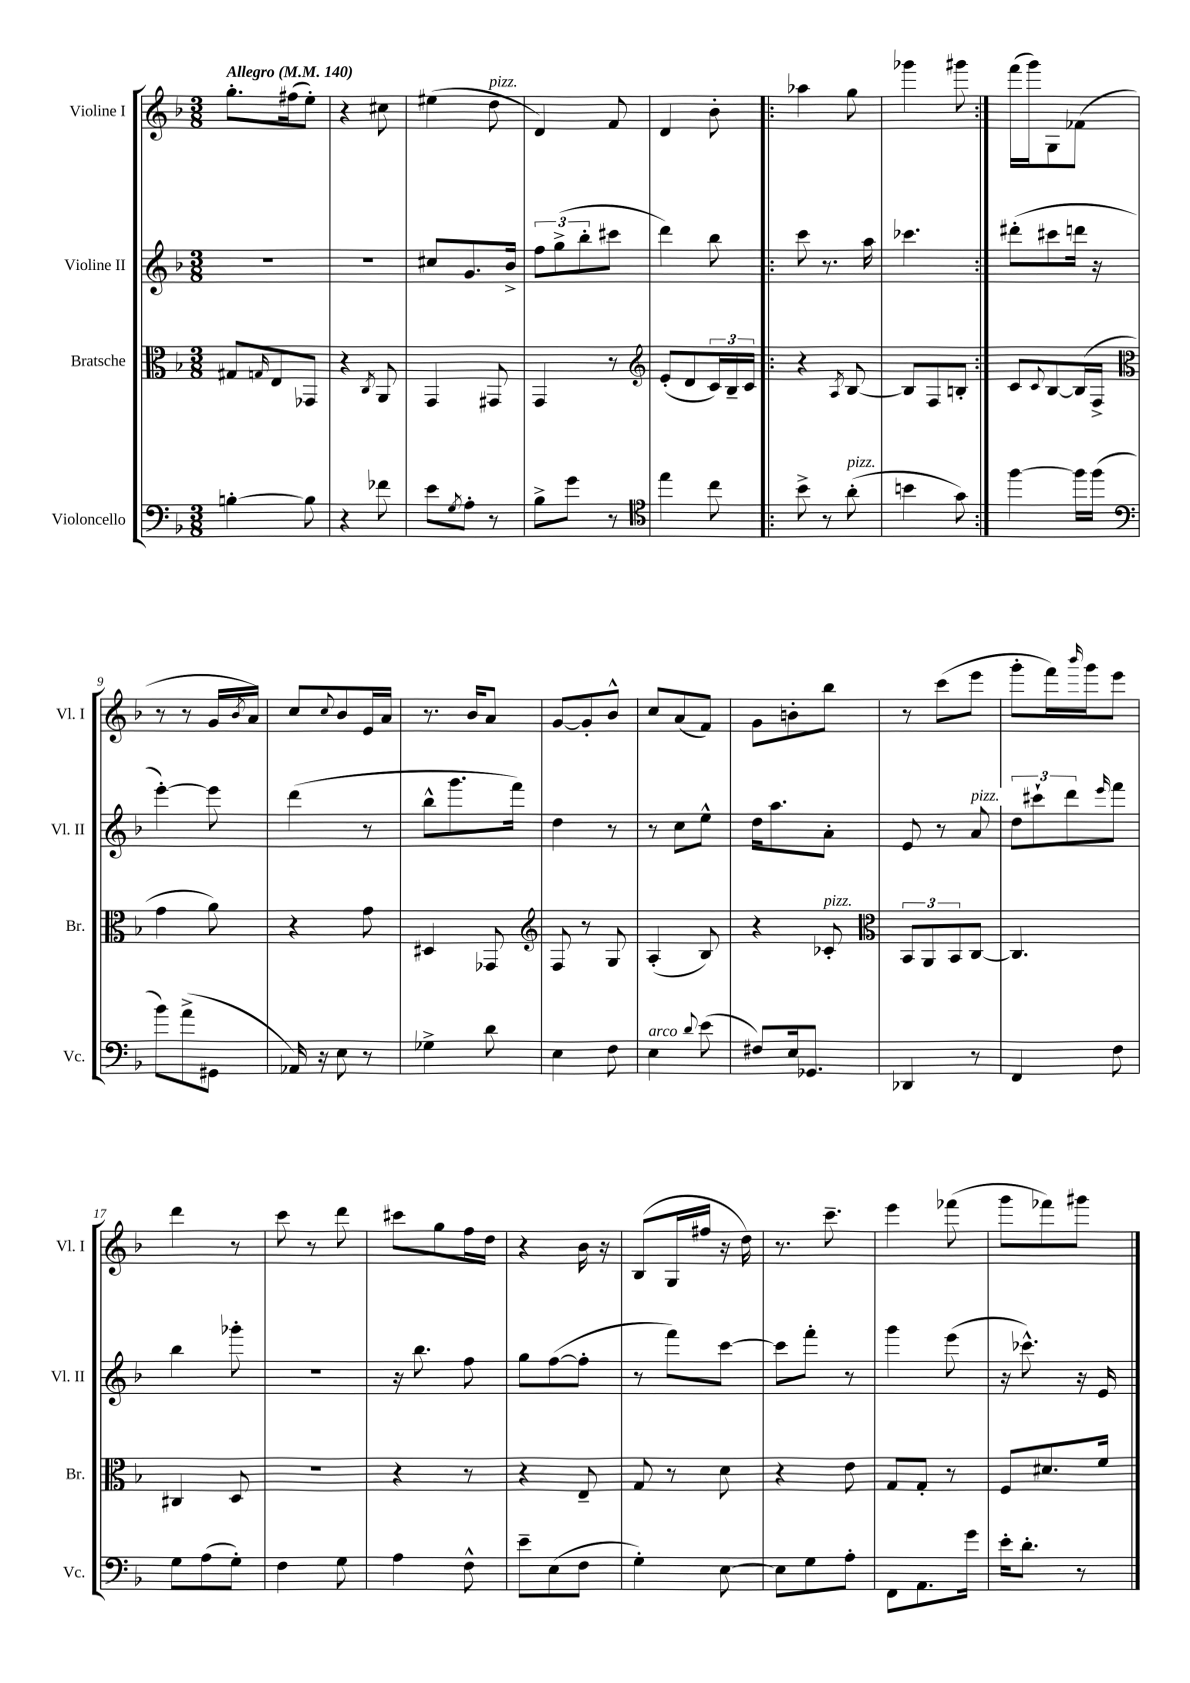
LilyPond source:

<<
\new StaffGroup <<
\new Staff = "s0" \with { instrumentName = "Violine I" shortInstrumentName = "Vl. I" } {
    \clef treble \key f \major \numericTimeSignature \time 3/8 \tempo "Allegro" 4 = 140
    g''8.-. fis''16( e''8-.) |
    r4 cis''8 |
    eis''4( d''8^\markup { \italic "pizz." } |
    d'4) f'8 |
    d'4 bes'8-. |
    \repeat volta 2 { aes''4 g''8 |
    ges'''4 gis'''8 | }
    f'''16( g'''16) g8 fes'8( |
    r8 r8 g'16 \acciaccatura { bes'8 } a'16) |
    c''8 \appoggiatura { c''8 } bes'8 e'16 a'16 |
    r8. bes'16 a'8 |
    g'8~ g'8-. bes'8-^ |
    c''8 a'8( f'8) |
    g'8 b'8-. bes''8 |
    r8 c'''8( e'''8 |
    g'''8-. f'''16) \grace { bes'''16 } g'''16 e'''8 |
    d'''4 r8 |
    c'''8 r8 d'''8 |
    cis'''8 g''8 f''16 d''16 |
    r4 bes'16 r16 |
    bes8( g16 fis''16 r16 d''16) |
    r8. c'''8.-- |
    e'''4 fes'''8( |
    g'''8 fes'''8) gis'''8 \bar "|." |
}
\new Staff = "s1" \with { instrumentName = "Violine II" shortInstrumentName = "Vl. II" } {
    \clef treble \key f \major \numericTimeSignature \time 3/8
    R4. |
    R4. |
    cis''8 g'8. bes'16-> |
    \tuplet 3/2 { f''8 g''8->( bes''8-. } cis'''8 |
    d'''4) bes''8 |
    \repeat volta 2 { c'''8 r8. a''16 |
    ces'''4. | }
    dis'''8-.( cis'''8 d'''16 r16 |
    e'''4~-.) e'''8 |
    d'''4( r8 |
    bes''8-^ g'''8. f'''16) |
    d''4 r8 |
    r8 c''8 e''8-^ |
    d''16 a''8. a'8-. |
    e'8 r8 a'8^\markup { \italic "pizz." } |
    \tuplet 3/2 { d''8 cis'''8-! d'''8 } \grace { e'''16 } f'''8 |
    bes''4 ges'''8-. |
    R4. |
    r16 bes''8. f''8 |
    g''8 f''8~( f''8-. |
    r8 f'''8) c'''8~ |
    c'''8 f'''8-. r8 |
    g'''4 e'''8( |
    r16 ces'''8.-^) r16 e'16 \bar "|." |
}
\new Staff = "s2" \with { instrumentName = "Bratsche" shortInstrumentName = "Br." } {
    \clef alto \key f \major \numericTimeSignature \time 3/8
    gis8 \grace { g16 } e8 ges,8 |
    r4 \acciaccatura { c8 } a,8 |
    g,4 gis,8 |
    g,4 r8 |
    \clef treble e'8-.( d'8 \tuplet 3/2 { c'16) bes16-- c'16 } |
    \repeat volta 2 { r4 \acciaccatura { a8 } bes8~ |
    bes8 f8 b8-. | }
    c'8 \appoggiatura { c'8 } bes8~ bes16( f16-> |
    \clef alto g'4 a'8) |
    r4 g'8 |
    dis4 ges,8 |
    \clef treble f8 r8 g8 |
    a4-.( bes8) |
    r4 ces'8-.^\markup { \italic "pizz." } |
    \clef alto \tuplet 3/2 { bes,8 a,8 bes,8 } c8~ |
    c4. |
    cis4 d8 |
    R4. |
    r4 r8 |
    r4 e8-- |
    g8 r8 d'8 |
    r4 e'8 |
    g8 g8-. r8 |
    f8 dis'8. f'16 \bar "|." |
}
\new Staff = "s3" \with { instrumentName = "Violoncello" shortInstrumentName = "Vc." } {
    \clef bass \key f \major \numericTimeSignature \time 3/8
    b4~-. b8 |
    r4 fes'8 |
    e'8 \acciaccatura { g8 } a8-. r8 |
    bes8-> g'8 r8 |
    \clef tenor e''4 c''8 |
    \repeat volta 2 { bes'8-> r8 a'8-.^\markup { \italic "pizz." }( |
    b'4 g'8) | }
    f''4~ f''16 f''16( |
    \clef bass bes'8) a'8->( gis,8 |
    aes,16) r16 e8 r8 |
    ges4-> d'8 |
    e4 f8 |
    e4^\markup { \italic "arco" } \appoggiatura { d'8 } e'8( |
    fis8) e16 ges,8. |
    des,4 r8 |
    f,4 f8 |
    g8 a8( g8-.) |
    f4 g8 |
    a4 f8-^ |
    e'8-- e8( f8 |
    g4-.) e8~ |
    e8 g8 a8-. |
    f,8 a,8. g'16 |
    e'16-. d'8.-. r8 \bar "|." |
}
>>
>>
